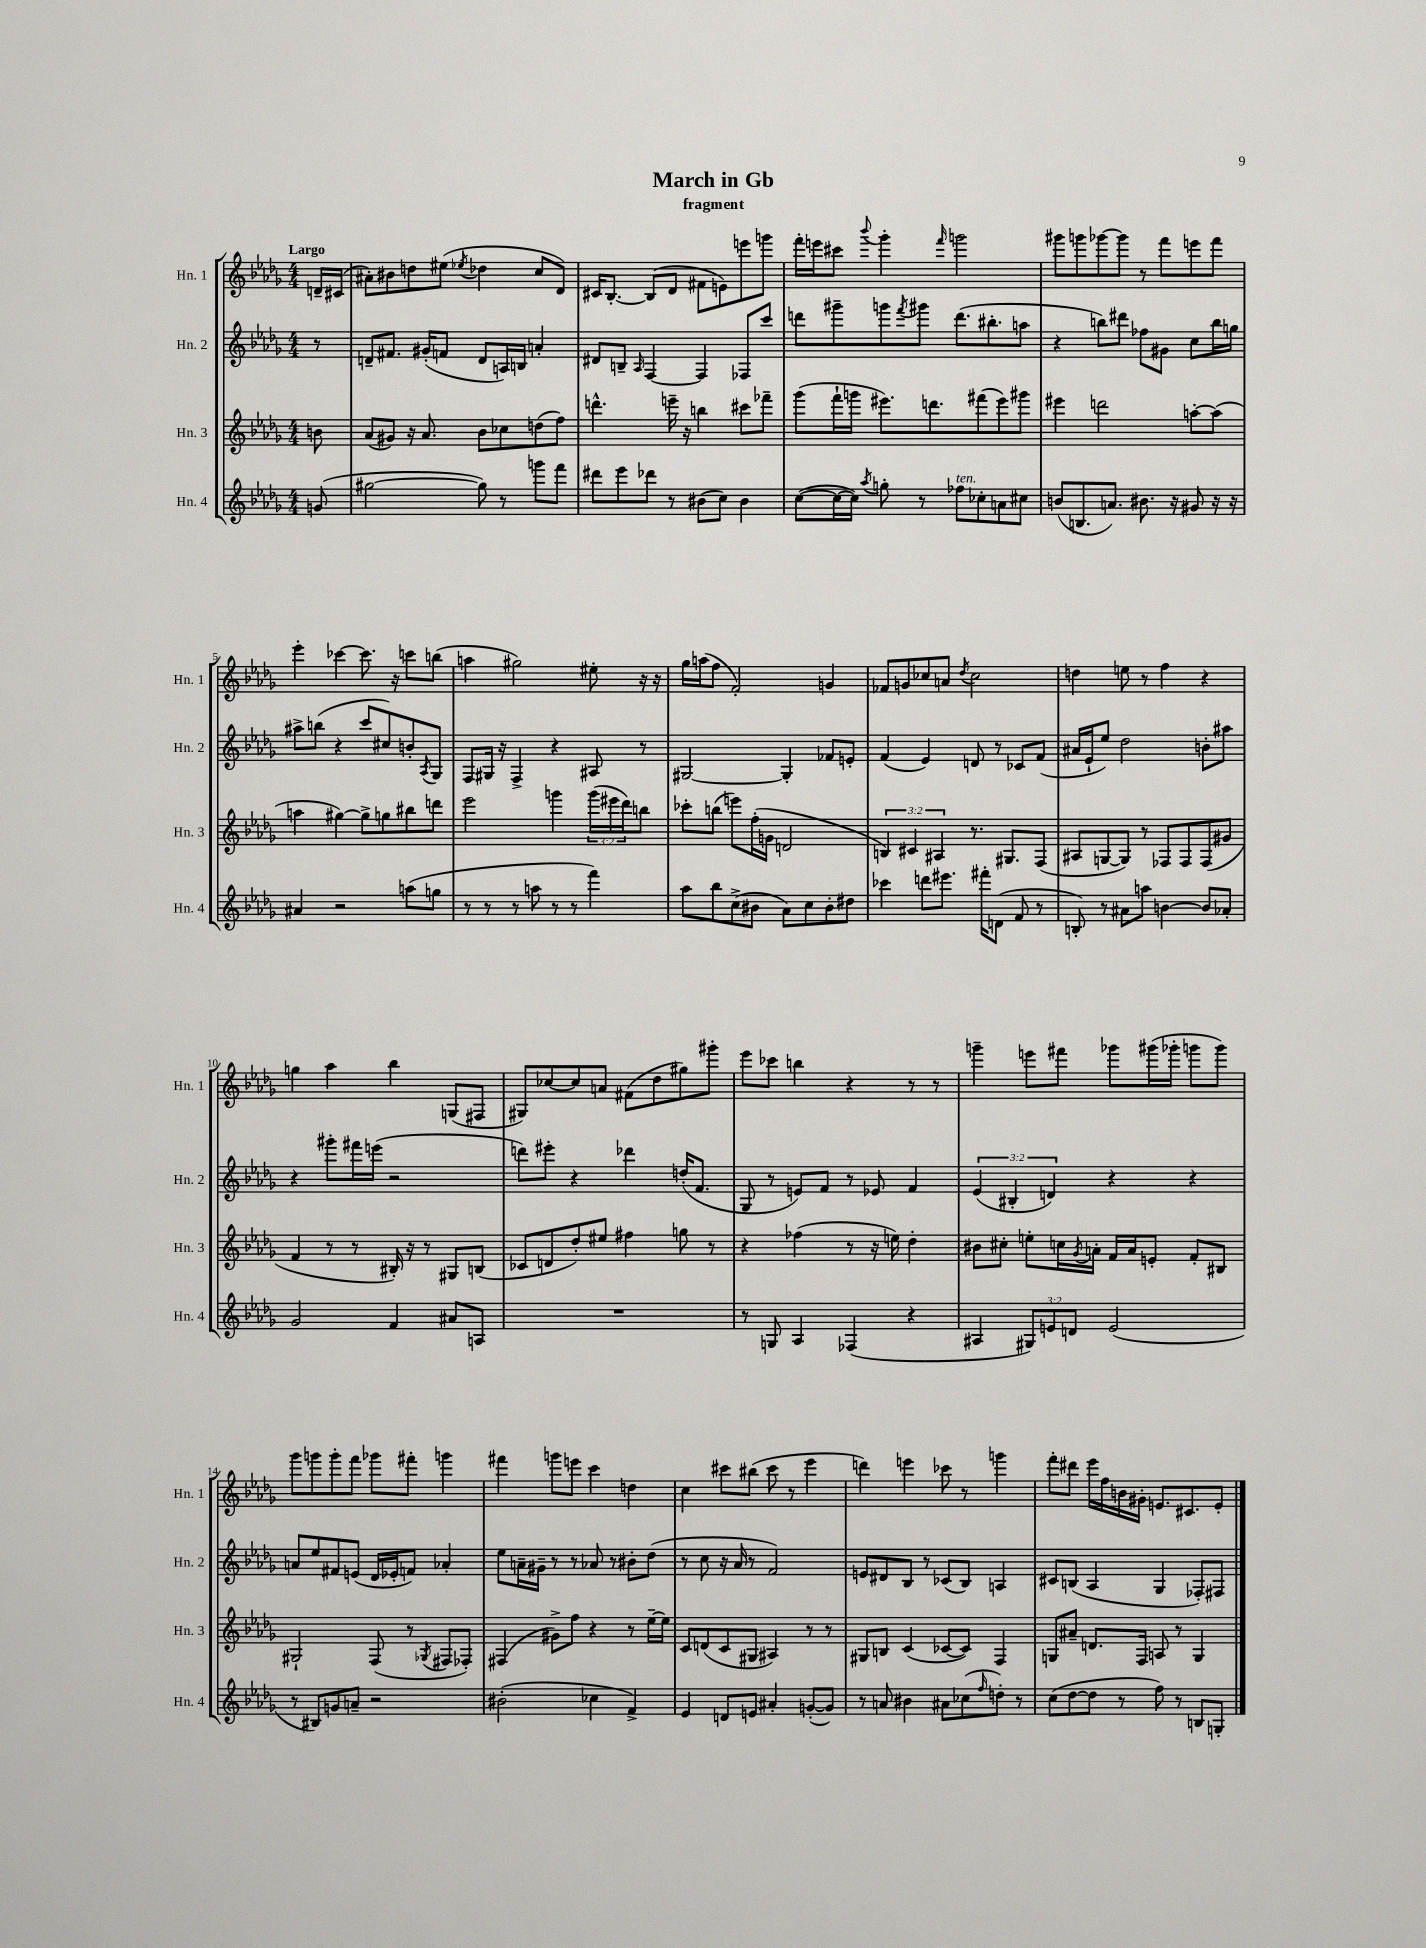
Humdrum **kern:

**kern	**kern	**kern	**kern
*part4	*part3	*part2	*part1
*staff4	*staff3	*staff2	*staff1
*I"Hn. 4	*I"Hn. 3	*I"Hn. 2	*I"Hn. 1
*I'Hn. 4	*I'Hn. 3	*I'Hn. 2	*I'Hn. 1
*clefG2	*clefG2	*clefG2	*clefG2
*k[b-e-a-d-g-]	*k[b-e-a-d-g-]	*k[b-e-a-d-g-]	*k[b-e-a-d-g-]
*M4/4	*M4/4	*M4/4	*M4/4
=	=	=	=
!	!	!	!LO:TX:a:B:t=Largo
(8gn/	8bn\	8r	16dn~/LL
.	.	.	(16c#X/JJ
=1	=1	=1	=1
[2gg#X\	(8a-/L	8dn~/L	8a#X'\L)
.	8g#X/J)	8.f#X/J	8b#X\
.	16r	.	8ddn\
.	8.a-/	(16g#X'/KL	.
.	.	8fn/J	(8ee#X\J
.	.	.	8qee-X/
8gg#\])	8b-\L	8d/L	4dd-X\
8r	8cc-X\	16An/L)	.
.	.	16Bn/JJ	.
8gggn\L	(8ddn\	4an'/	8cc/L
8fff\J	8ff\J)	.	8d-/J)
=2	=2	=2	=2
8ddd#X\L	4.dddn^^\	8d#X/L	16c#X/KL
.	.	.	[8.B-'/J
8eee-\	.	8Bn~/J	.
.	.	16qqA-/	.
8ddd-X\J	.	[4F/	(8B-/L]
8r	16eeen~\	.	8d-/J
.	16r	.	.
(8b#X\L	4bbn\	4F/]	8f#X\L
8cc\J)	.	.	8en\)
4b#\	8ccc#X\L	8F-X/L	8eeen\
.	8fff-X~\J	8ccc/J	8gggn\J
=3	=3	=3	=3
([8cc\L	(8ggg-\L	8dddn\L	16fff'\LL
.	.	.	16eeen\J
16cc\L_	16fff`\L	8ggg#X~\	8ccc#X\J
16cc\JJ])	16gggn\JJ	.	.
8qaa-/	.	.	8qqbbb-/
8ggn'\	8.eee#X\L)	8gggn\	4ggg-'\
.	.	8qfff/	.
8r	.	8ggg#X\J	.
.	8.dddn\	.	.
.	.	.	16qqfff/
!LO:TX:a:i:t=ten.	!	!	!
8ff-X\L	.	(8.ddd\L	2gggn\
8cc-X'\	(8fff#X\	.	.
.	.	8.bb#X'\	.
8an\	8eee#\)	.	.
8cc#X\J	8ggg#X\J	8aan\J	.
=4	=4	=4	=4
(8bn/L	4eee#X\	4r	8ggg#X\L
8.Bn/	.	.	8gggn\
.	2dddn\	8bbn\L)	[8ggg-X\
8.an/J)	.	.	.
.	.	8ddd#X\J	8ggg-\J]
8.b#X\	.	8ff-X\L	8r
.	.	8g#X\J	8fff\L
16r	.	.	.
8g#X/	[8aan'\L	8cc\L	8eeen\
16r	(8aa\J]	16bb\L	8fff\J
16r	.	16ggn\JJ	.
!!LO:LB:g=z
=5	=5	=5	=5
4a#X/	4aan\	8aa#X^\L	4eee-'\
.	.	(8bbn\J	.
2r	[4gg#X\)	4r	[4ccc-X\
.	8gg#^\L]	8ccc/L	8.ccc-\]
.	8ggn\	8cc#X/)	.
.	.	.	16r
(8aan\L	8bb#X\	8bn'/	8cccn\L
.	.	8qA-/	.
8ggn\J	8dddn\J	8G-/J	(8bbn\J
=6	=6	=6	=6
8r	2eee-\	8F/L	4aan\
8r	.	16G#X/Jk	.
.	.	16r	.
8r	.	4F^/	2gg#X\)
8aan\	.	.	.
8r	4gggn\	4r	.
8r	.	.	.
4fff\)	(24ggg\LL	8A#X/	8ee#X'\
.	24eee#X\	.	.
.	24ddd-\J)	.	.
.	8bbn\J	8r	16r
.	.	.	16r
=7	=7	=7	=7
8aa-\L	8ccc-X'\L	[2G#X/	16gg-\LL
.	.	.	(16aan\J
8bb-\	(8bbn\J	.	8ff\J
(8cc^\	8eeen\L)	.	2f'/)
8b#X\J	(16ff'\L	.	.
.	16gn\JJ	.	.
8a-\L)	2dn/	4G#'/]	.
8cc\	.	.	.
8b#'\	.	8f-X/L	4gn/
8dd#X\J	.	8en'/J	.
=8	=8	=8	=8
4ccc-X\	6Bn/)	(4f/	8f-X/L
.	.	.	8gn/
.	6c#X/	.	.
8dddn\L	.	4e-/)	8cc-X/
.	6A#X/	.	.
8.eee#X\J	.	.	8an/J
.	.	.	8qdd-/
.	8.r	8dn/	2cc-\
16fff#X'\KL	.	.	.
(8dn\J	.	8r	.
.	8.G#X/L	.	.
8f/	.	8c-X/L	.
8r	(8F/J	(8f/J	.
=9	=9	=9	=9
8Bn'/)	8A#X/L	16a#X/LL	4ddn\
.	.	16e-`/J	.
8r	[8Gn/	8ee-/J)	.
8a#X\L	8G/J])	2dd-\	8een\
8aan\J	8r	.	8r
[4bn\	8F-X/L	.	4ff\
.	8F-/	.	.
8b/L]	(8F-/	8bn'\L	4r
8a-X'/J	8g#X/J	8aa#X\J	.
!!LO:LB:g=z
=10	=10	=10	=10
2g-/	4f/	4r	4ggn\
.	8r	8ggg#X'\L	4aa-\
.	8r	16fff#X\L	.
.	.	(16eeen\JJ	.
4f/	16B#X'/)	2r	4bb-\
.	16r	.	.
.	8r	.	.
8a#X/L	8G#X/L	.	(8Gn/L
8An/J	(8Bn/J	.	8F#X/J
=11	=11	=11	=11
1r	8c-X/L	8dddn\L)	8G#X/L)
.	8dn/	8eee#X'\J	[8cc-X/
.	8dd-'/)	4r	8cc-/]
.	8ee#X/J	.	8an/J
.	4ff#X\	4ddd-X\	(8f#X\L
.	.	.	8dd-\
.	8ggn\	(16ddn'/KL	8gg#X\)
.	.	8.f/J	.
.	8r	.	8ggg#X'\J
=12	=12	=12	=12
8r	4r	8G-/	8eee-\L
8Gn/	.	8r	8ccc-X\J
4A-/	(4ff-X\	8en/L)	4bbn\
.	.	8f/J	.
(4F-X/	8r	8r	4r
.	16r	8e-X/	.
.	16een\)	.	.
4r	4dd-'\	4f/	8r
.	.	.	8r
=13	=13	=13	=13
4A#X/	8b#X\L	(6e-/	4gggn~\
.	8cc#X'\J	.	.
.	.	6B#X'/	.
12G#X/L)	8een'\L	.	8eeen\L
12en/	.	6dn/)	.
.	16ccn\L	.	8fff#X\J
12dn/J	.	.	.
.	8qg-/	.	.
.	16an'\JJ	.	.
(2e/	16f/LL	4r	8ggg-X\L
.	16a/J	.	.
.	8en'/J	.	(16ggg#X\L
.	.	.	16ggg-X'\JJ
.	8f'/L	4r	8gggn\L
.	8B#X/J	.	8ggg\J)
!!LO:LB:g=z
=14	=14	=14	=14
8r	2G#X`/	8an/L	8ggg-\L
8B#X/L)	.	8ee-/	8gggn\
8gn/	.	8f#X/	8ggg'\
8an~/J	.	(8en/J	8fff\J
2r	(8F/	16d-/LL	8ggg-X\L
.	.	16e-X'/J	.
.	8r	8fn/J)	8fff#X'\J
.	8qG-X/	.	.
.	8F#X/L	4a-X'/	4gggn\
.	8F-X'/J)	.	.
=15	=15	=15	=15
(2b#X'\	(4F#X/	8ee-\L	4fff#X\
.	.	16an~\L	.
.	.	16g#X~\JJ	.
.	8g#X^\L)	8r	8gggn\L
.	8ff\J	8r	8eeen\J
4cc-X\	4r	8a-X/	4ccc\
.	.	8r	.
4f^/)	8r	8b#X'\L	4ddn\
.	[16ee-~\LL	(8dd-\J	.
.	16ee-\JJ]	.	.
=16	=16	=16	=16
4e-/	8c/L	8r	4cc\
.	(8dn/	8cc\	.
8dn/L	8c/	16r	8ccc#X\L
.	.	16a-/	.
8en/J	8G#X/J	8r	(8bb#X\J
4a#X'/	4A#X/)	2f/)	8ccc#\
.	.	.	8r
([8gn'/L	8r	.	4eee-\
8g/J])	8r	.	.
=17	=17	=17	=17
8r	8G#X/L	8en/L	4dddn\)
8an/	8Bn/J	8d#X/	.
4b#X\	(4c/	8B-/J	4eeen\
.	.	8r	.
8a#X\L	[8c-X/L	(8c-X/L	8ccc-X\
(8cc-X\	8c-/J])	8B-/J)	8r
16qqff/	.	.	.
8ddn'\J)	4F/	4An/	4gggn\
8r	.	.	.
=18	=18	=18	=18
(8cc\L	8Gn/L	8c#X/L	8fff'\L
[8dd-\	8a#X~/J	(8Bn/J	8ddd#X\J
8dd-\J]	8.dn/L	4A-/	16eee-\LL
.	.	.	16ff\
8r	.	.	16bn\
.	16F/Jk	.	16g#X'\JJ
8ff\)	8An/	4G-/	8.en/L
8r	8r	.	.
.	.	.	8.c#X/
8Bn/L	4G/	8F-X'/L)	.
8Gn'/J	.	8F#X/J	8e'/J
==	==	==	==
*-	*-	*-	*-
